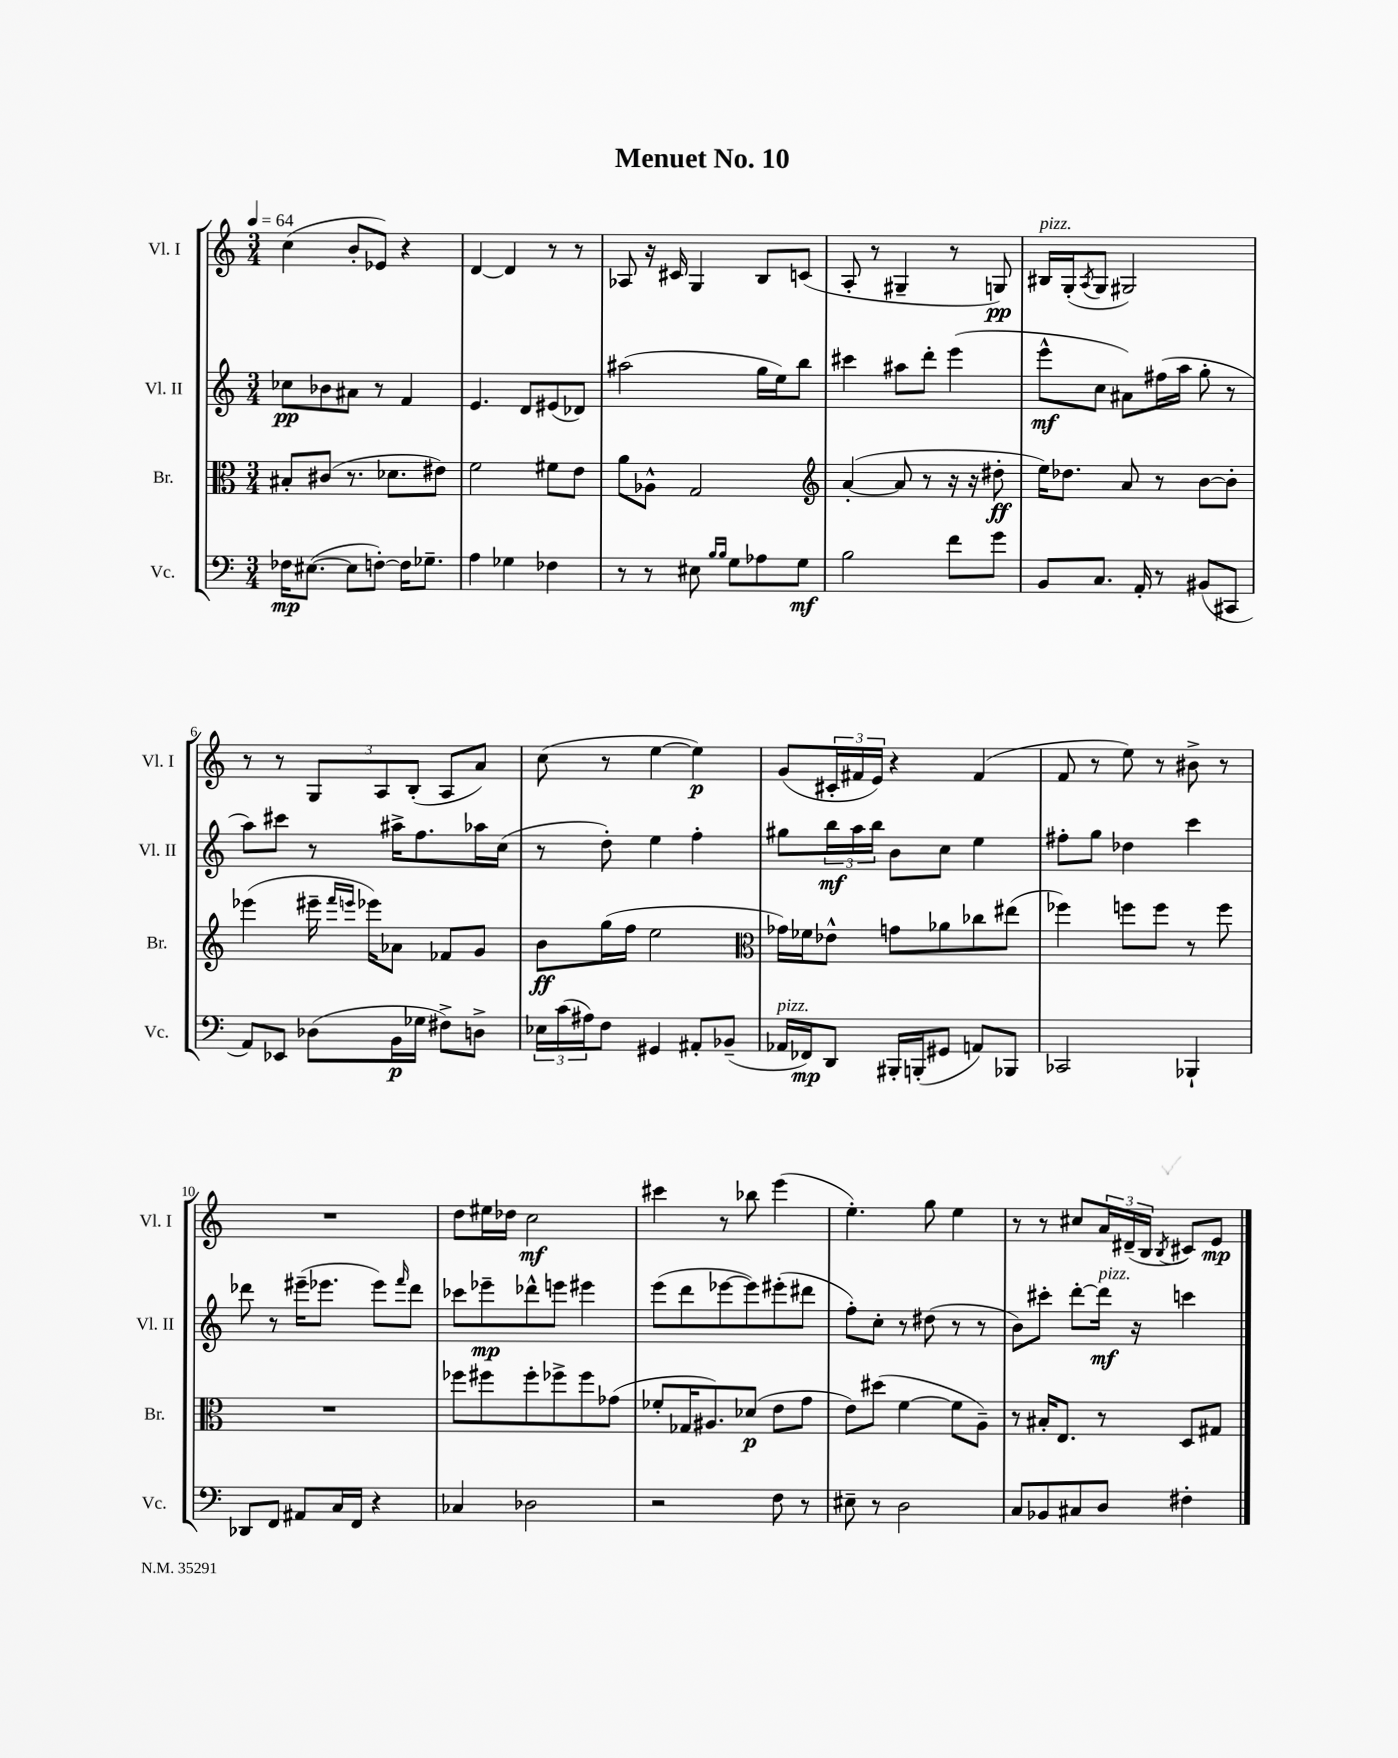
\header { title = "Menuet No. 10" }
<<
\new StaffGroup <<
\new Staff = "s0" \with { instrumentName = "Vl. I" shortInstrumentName = "Vl. I" } {
    \clef treble \key c \major \numericTimeSignature \time 3/4 \tempo 4 = 64
    c''4( b'8-. ees'8) r4 |
    d'4~ d'4 r8 r8 |
    aes8 r16 cis'16 g4 b8 c'8( |
    a8-. r8 gis4-- r8 g8\pp) |
    bis16^\markup { \italic "pizz." } g16-.( \acciaccatura { a8 } g8 gis2) |
    r8 r8 \tuplet 3/2 { g8 a8 b8-.( } a8 a'8) |
    c''8( r8 e''4~ e''4\p) |
    g'8( \tuplet 3/2 { cis'16-. fis'16 e'16) } r4 fis'4( |
    f'8 r8 e''8) r8 bis'8-> r8 |
    R2. |
    d''8 eis''16 des''16 c''2\mf |
    cis'''4 r8 bes''8 e'''4( |
    e''4.-.) g''8 e''4 |
    r8 r8 cis''8 \tuplet 3/2 { a'16 dis'16--( b16 } \acciaccatura { b8 } cis'8) e'8\mp \bar "|." |
}
\new Staff = "s1" \with { instrumentName = "Vl. II" shortInstrumentName = "Vl. II" } {
    \clef treble \key c \major \numericTimeSignature \time 3/4
    ces''8\pp bes'8 ais'8 r8 f'4 |
    e'4. d'8 eis'8( des'8) |
    ais''2( g''16 e''16) b''8 |
    cis'''4 ais''8 d'''8-. e'''4( |
    e'''8-^\mf c''8 ais'8) fis''16( a''16 g''8-. r8 |
    a''8) cis'''8 r8 ais''16-> f''8. aes''16 c''16( |
    r8 d''8-.) e''4 f''4-. |
    gis''8 \tuplet 3/2 { b''16\mf a''16 b''16 } b'8 c''8 e''4 |
    fis''8-. g''8 des''4 c'''4 |
    des'''8 r8 eis'''16--( ees'''8. ees'''8) \grace { f'''16 } des'''8 |
    ces'''8 ees'''8--\mp des'''8-^ e'''8 eis'''4 |
    e'''8( d'''8 ees'''8~ ees'''8) eis'''8-.( dis'''8 |
    f''8-.) c''8-. r8 dis''8( r8 r8 |
    b'8) cis'''8-. d'''8~-. d'''16\mf^\markup { \italic "pizz." } r16 c'''4 \bar "|." |
}
\new Staff = "s2" \with { instrumentName = "Br." shortInstrumentName = "Br." } {
    \clef alto \key c \major \numericTimeSignature \time 3/4
    bis8-. cis'8( r8. des'8. eis'8) |
    f'2 fis'8 e'8 |
    a'8 aes8-^ g2 |
    \clef treble a'4~-.( a'8 r8 r16 r16 dis''8-.\ff |
    e''16) des''8. a'8 r8 b'8~ b'8-. |
    ees'''4( eis'''16-- \grace { f'''16 e'''16 } ees'''16) aes'8 fes'8 g'8 |
    b'8\ff g''16( f''16 e''2 |
    \clef alto ges'16) fes'16 ees'8-^ g'8 aes'8 ces''8 eis''8( |
    fes''4) f''8 f''8 r8 f''8 |
    R2. |
    fes''8 fis''8 fis''8-. fes''8-> fes''8 ges'8( |
    fes'8-. ges16 ais8.) des'8\p( e'8 g'8 |
    e'8) dis''8( f'4~ f'8 a8--) |
    r8 bis16-. e8. r8 d8 gis8 \bar "|." |
}
\new Staff = "s3" \with { instrumentName = "Vc." shortInstrumentName = "Vc." } {
    \clef bass \key c \major \numericTimeSignature \time 3/4
    fes16\mp eis8.~( eis8 f8~-.) f16 ges8.-- |
    a4 ges4 fes4 |
    r8 r8 eis8 \grace { b16 b16 } g8 aes8 g8\mf |
    b2 f'8 g'8 |
    b,8 c8. a,16-. r8 bis,8( cis,8 |
    a,8) ees,8 des8( b,16\p ges16 fis8->) d8-> |
    \tuplet 3/2 { ees16 c'16( ais16) } f8 gis,4 ais,8-. bes,8--( |
    aes,16^\markup { \italic "pizz." } fes,16\mp) d,8 bis,,16-. b,,16-.( gis,8 a,8) bes,,8 |
    ces,2 bes,,4-! |
    des,8 f,8 ais,8 c16 f,16 r4 |
    ces4 des2 |
    r2 f8 r8 |
    eis8-- r8 d2 |
    c8 bes,8 cis8 d8 fis4-. \bar "|." |
}
>>
>>
